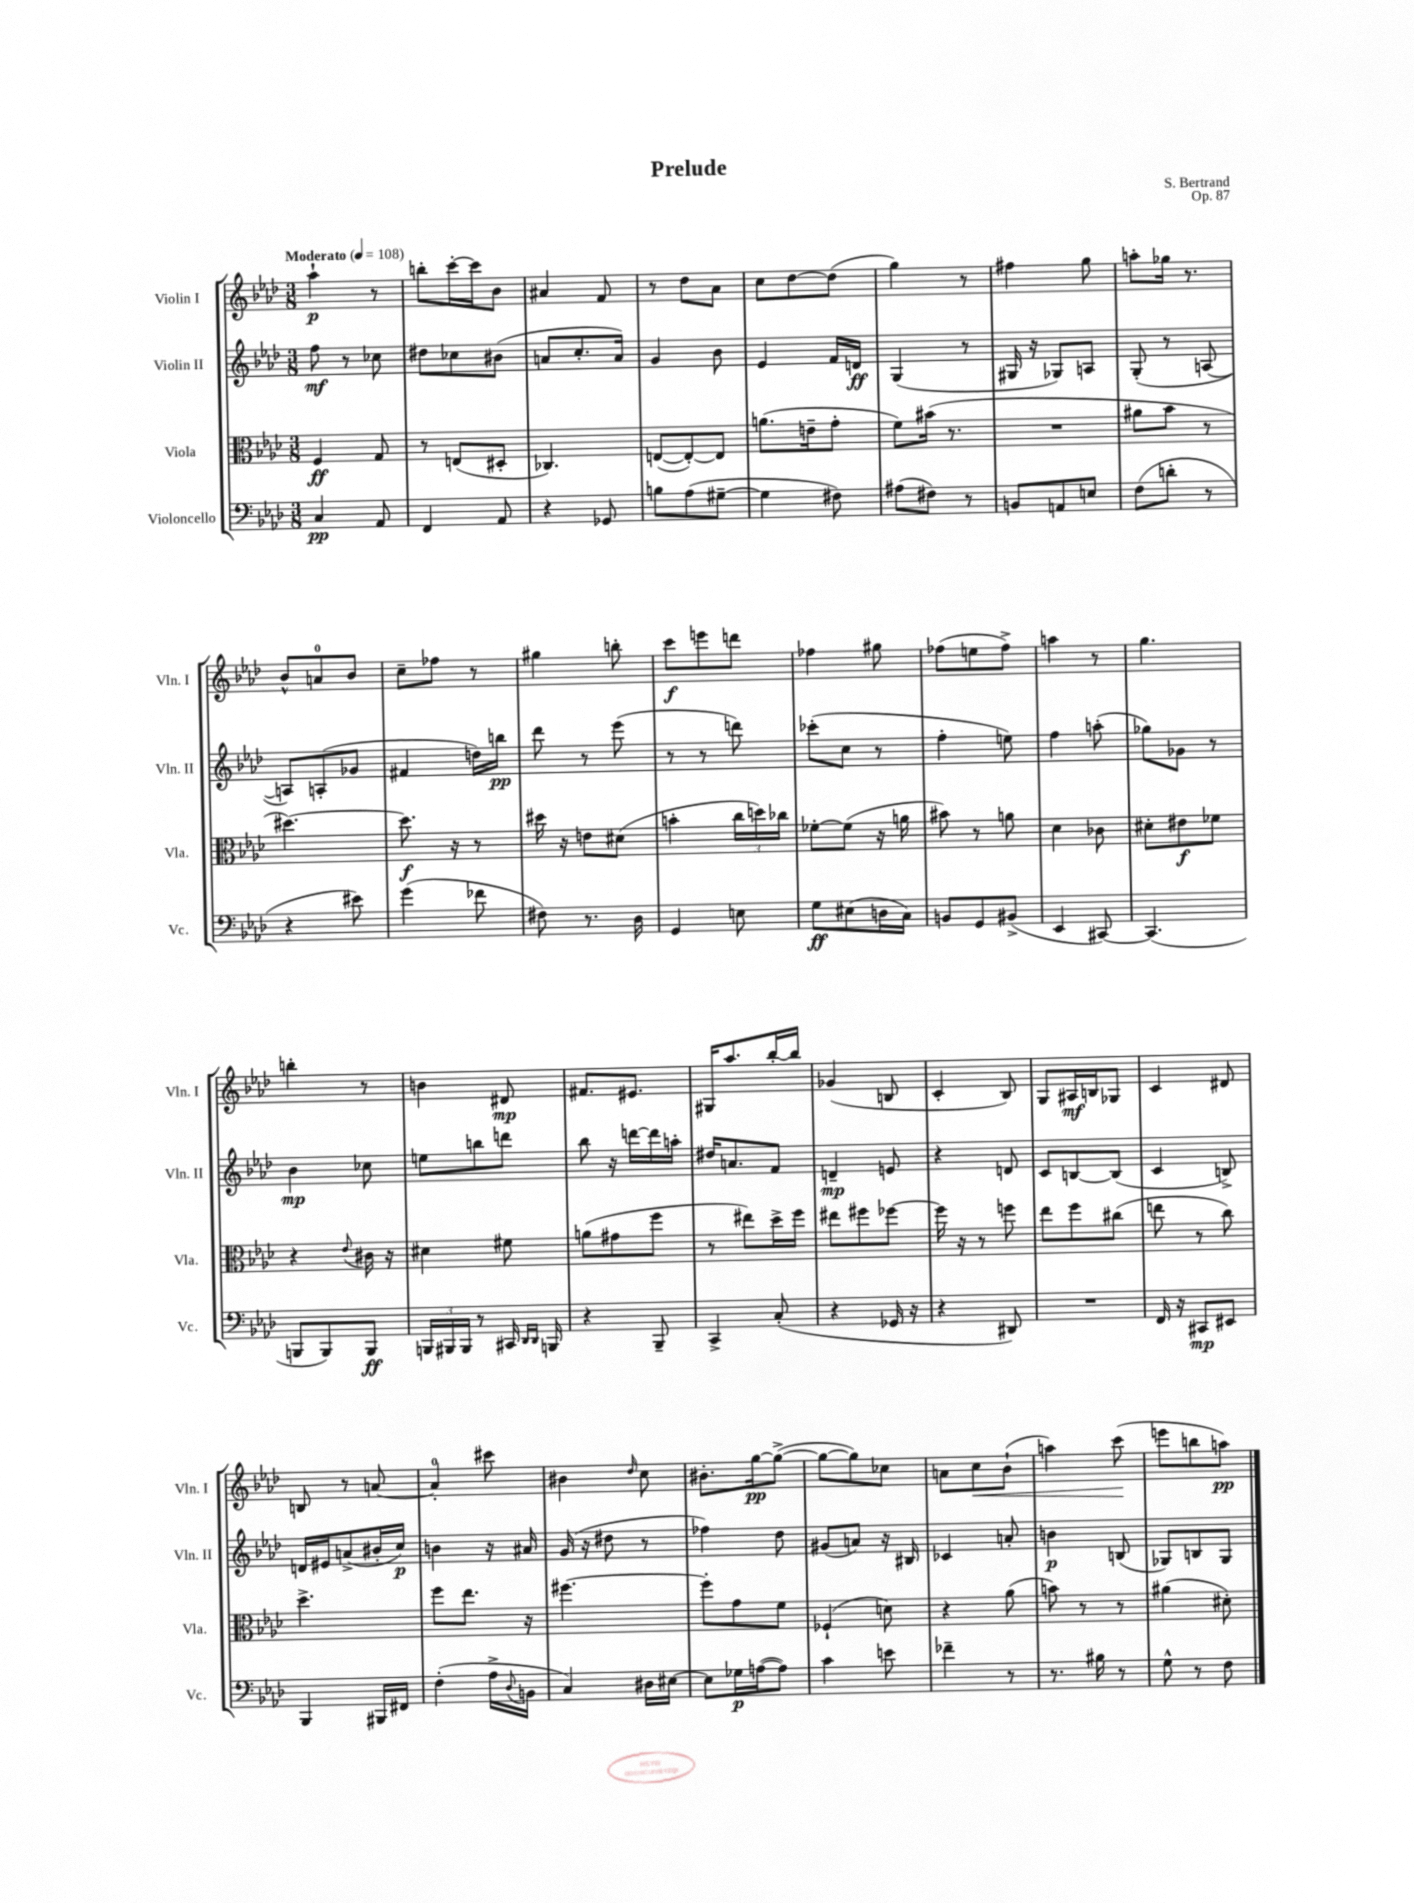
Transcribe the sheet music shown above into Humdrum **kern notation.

**kern	**kern	**kern	**kern
*staff4	*staff3	*staff2	*staff1
*clefF4	*clefC3	*clefG2	*clefG2
*k[b-e-a-d-]	*k[b-e-a-d-]	*k[b-e-a-d-]	*k[b-e-a-d-]
*M3/8	*M3/8	*M3/8	*M3/8
*MM108	*MM108	*MM108	*MM108
4C/	4F/	8ff\	4aa-`\
.	.	8r	.
8AA-/	8G/	8cc-\	8r
=	=	=	=
4FF/	8r	8dd#\L	8bb'\L
.	(8E/L	8cc-\	[16ccc'\L
.	.	.	16ccc\]J
8AA-/	8D#'/J	(8b#\J	8b-\J
=	=	=	=
4r	4.C-/)	8a/L	4a#/
.	.	8.cc'/	.
8GG-/	.	.	8f/
.	.	16a/Jk)	.
=	=	=	=
8B\L	([8E/L	4g/	8r
(8A-\	8E'/_)	.	8dd-\L
[8G#~\J	8E/]J	8b-\	8a-\J
=	=	=	=
4G#\]	(8.a\L	4e-/	8cc\L
.	.	.	[8dd-\
.	16e~\k	.	.
8F#\)	8g'\J	16f/LL	(8dd-\]J
.	.	16d/JJ	.
=	=	=	=
(8A#\L	8f\L)	(4G/	4gg\)
8F#\J)	(16b#\Jk	.	.
.	8.r	.	.
8r	.	8r	8r
=	=	=	=
8BB/L	4.r	16G#/	4ff#\
.	.	16r	.
8AA/	.	8G-/L)	.
8E/J	.	8A/J	8gg\
=	=	=	=
(8F\L	8a#\L	(8G'/	8aa'\L
8d'\J	8b-\J	8r	16gg-\Jk
.	.	.	8.r
8r	8r	[8A/	.
=	=	=	=
4r	[4.dd#\)	8A/]L)	8b-^^/L
.	.	(8A'/	8a/
8e#\)	.	8g-/J	8b-/J
=	=	=	=
(4g\	8.dd#\]	4f#/	8cc~\L
.	.	.	8ff-\J
.	16r	.	.
8f-\	8r	16dd\LL)	8r
.	.	16bb\JJ	.
=	=	=	=
8F#\)	16dd#\	8ddd-\	4gg#\
.	16r	.	.
8.r	8e\L	8r	.
.	(8d#\J	(8eee-\	8bb'\
16D-\	.	.	.
=	=	=	=
4GG/	4b'\	8r	8ccc\L
.	.	8r	8eee\
8E\	24cc\LL	8ddd\)	8ddd\J
.	24dd\)	.	.
.	24cc-\JJ	.	.
=	=	=	=
8G\L	[8f-'\L	(8ccc-'\L	4ff-\
(8E#\	(8f-\]J	8cc\J	.
16D\L	16r	8r	8gg#\
16C\JJ)	16a\	.	.
=	=	=	=
8BB/L	8b#\)	4ff'\	(8ff-\L
8GG/	8r	.	8ee\
(8BB#^/J	8a\	8ee\)	8ff-^\J)
=	=	=	=
4EE-/	4d-\	4ff\	4aa\
[8CC#/)	8c-\	(8aa'\	8r
=	=	=	=
(4.CC#/]	8d#'\L	8gg-\L)	4.gg\
.	8e#\	8g-\J	.
.	8f-\J	8r	.
=	=	=	=
8BBB/L	4r	4b-\	4bb'\
8BBB/)	.	.	.
.	8qqe-/	.	.
8BBB/J	16c#\	8cc-\	8r
.	16r	.	.
=	=	=	=
24BBB/LL	4d#\	8ee\L	4b\
24BBB#/	.	.	.
24BBB#/JJ	.	.	.
8r	.	8bb\	.
16CC#/	8f#\	8ddd\J	8d#/
16qqDD-/LL	.	.	.
16qqDD-/JJ	.	.	.
16BBB/	.	.	.
=	=	=	=
4r	(8a\L	8bb-\	8.f#/L
.	8g#\	16r	.
.	.	[16ddd\LL	8.e#/J
8BBB-~/	8ff\J	16ddd\]	.
.	.	16aa'\JJ	.
=	=	=	=
4CC^/	8r	16dd#/LK	16G#/LK
.	.	8.a/	8.aa-/
.	8ee#\L)	.	.
(8C'/	16dd-^\L	8f/J	[16bb-'/L
.	16ff\JJ	.	16bb-/]JJ
=	=	=	=
4r	8ee#\L	4d~/	(4g-/
.	8ff#\	.	.
16GG-/	[8ff-\J	8e/	8B/
16r	.	.	.
=	=	=	=
4r	16ff-\]	4r	4c'/
.	16r	.	.
.	8r	.	.
8DD#/)	8ff\	8d/	8B-/)
=	=	=	=
4.r	8ee-\L	8c/L	8G/L
.	8ff\	[8B/	16A#/L
.	.	.	16B/J
.	(8cc#\J	(8B/]J	8G-/J
=	=	=	=
16FF/	8ee\	4c/	4c/
16r	.	.	.
8CC#/L	8r	.	.
8EE#/J	8cc\)	8B^/)	8d#/
=	=	=	=
4BBB-/	4.dd-^\	16d/LL	8B/
.	.	16e#/J	.
.	.	(8a^/	8r
16BBB#/LL	.	16b#'/L	[8a/
16FF#/JJ	.	16cc/JJ)	.
=	=	=	=
(4F'\	8ff\L	4b\	4a'/]
.	8.ee-\J	.	.
16A-^\LL	.	16r	8ccc#\
8qqD-/	.	.	.
16BB\JJ	16r	16a#/	.
=	=	=	=
4C/)	[4.ff#\	(16g/	4b#\
.	.	16r	.
.	.	8dd#\	.
.	.	.	16qqdd-/
16D#\LL	.	8r	8cc\
[16E#\JJ	.	.	.
=	=	=	=
8E#\]L	8ff#'\]L	4ff-\)	8.b#'\L
16G-\L	8g\	.	.
([16A\J	.	.	[16gg\k
8A\]J)	8f\J	8dd-\	(8gg^\_J
=	=	=	=
4c\	(4F-`/	(8g#/L	8gg\_L
.	.	8a/J)	8gg\])
8e\	8d\)	16r	8cc-\J
.	.	16B#/	.
=	=	=	=
4f-~\	4r	4c-/	8a\L
.	.	.	8cc\
8r	(8a-\	8a'/	(8b-`\J
=	=	=	=
8.r	8b\)	4b\	4aa\)
.	8r	.	.
16B#\	.	.	.
8r	8r	(8B/	(8ccc\
=	=	=	=
8G^^\	(4a#\	8G-/L)	8eee\L
8r	.	8B/	8bb\
8F\	8d#'\)	8G-/J	8aa\J)
==	==	==	==
*-	*-	*-	*-
